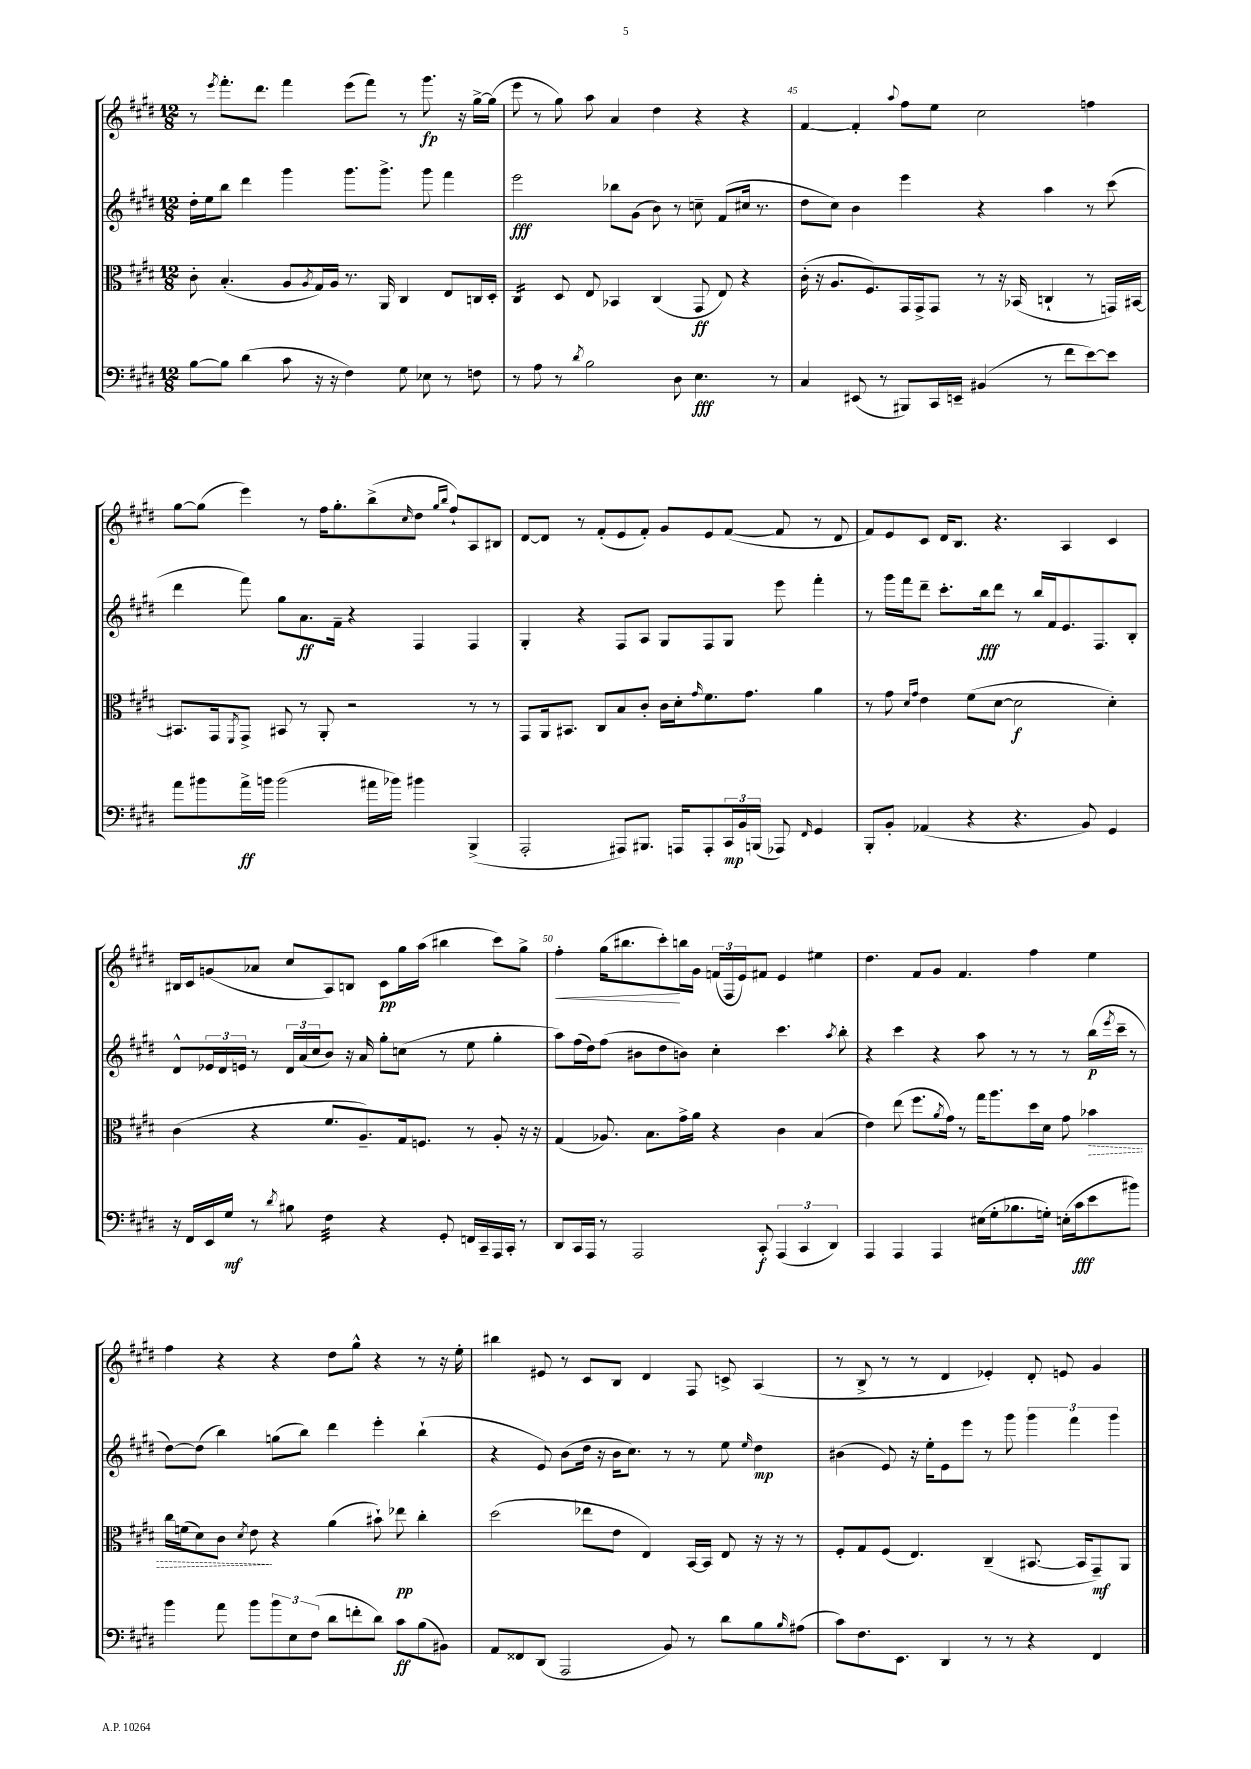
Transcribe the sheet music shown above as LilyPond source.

<<
\new StaffGroup <<
\new Staff = "s0" {
    \clef treble \key e \major \numericTimeSignature \time 12/8
    r8 \acciaccatura { e'''8 } fis'''8.-. dis'''8. fis'''4 e'''8( fis'''8) r8 gis'''8.\fp r16 gis''16~-> gis''16( |
    e'''8 r8 gis''8) a''8 a'4 dis''4 r4 r4 |
    fis'4~ fis'4-. \appoggiatura { a''8 } fis''8 e''8 cis''2 f''4 |
    gis''8~ gis''8( e'''4) r8 fis''16 gis''8.-. b''8->( \grace { cis''16 } dis''8 \grace { gis''16 b''16 } fis''8-!) a8 bis8 |
    dis'8~ dis'8 r8 fis'8-.( e'8 fis'8-.) gis'8 e'8 fis'8~( fis'8 r8 dis'8 |
    fis'8) e'8 cis'8 dis'16 b8. r4. a4 cis'4 |
    bis16 cis'16 g'8( aes'8 cis''8 a8) b8 cis'8\pp gis''16 a''16( bis''4 cis'''8) gis''8-> |
    fis''4-.\< gis''16( bis''8. cis'''8-.\!) b''16 gis'16 \tuplet 3/2 { f'16( fis16 e'16) } fis'8 e'4 eis''4 |
    dis''4. fis'8 gis'8 fis'4. fis''4 e''4 |
    fis''4 r4 r4 dis''8 gis''8-^ r4 r8 r16 e''16-. |
    bis''4 eis'8 r8 cis'8 b8 dis'4 fis8 c'8-> a4( |
    r8 b8-> r8 r8 dis'4 ees'4-.) dis'8-. e'8 gis'4 \bar "|." |
}
\new Staff = "s1" {
    \clef treble \key e \major \numericTimeSignature \time 12/8
    dis''16-. e''16 b''8 dis'''4 gis'''4 gis'''8. gis'''8.-> gis'''8 fis'''4 |
    e'''2\fff bes''8 gis'8( b'8) r8 c''8-- fis'8( cis''16 r8. |
    dis''8 cis''8) b'4 e'''4 r4 a''4 r8 cis'''8( |
    dis'''4 fis'''8) gis''8 a'8.\ff fis'16-- r4 fis4 fis4 |
    gis4-. r4 fis8 a8 gis8 fis8 gis8 e'''8 fis'''4-. |
    r8 gis'''16 fis'''16 dis'''8-- cis'''8.-. b''16\fff dis'''8 r8 b''16 fis'16 e'8. fis8. b8-. |
    dis'8-^ \tuplet 3/2 { ees'16 dis'16 e'16 } r8 \tuplet 3/2 { dis'16 a'16( cis''16 } b'8) r16 a'16 gis''8-. c''8( r8 e''8 gis''4-. |
    a''8) fis''16( dis''16) fis''8( bis'8 dis''8 b'8) cis''4-. cis'''4. \acciaccatura { a''8 } b''8-. |
    r4 cis'''4 r4 a''8 r8 r8 r8 b''16\p( \acciaccatura { e'''8 } cis'''16-- r8 |
    dis''8~) dis''8( b''4) g''8( b''8) dis'''4 e'''4-. b''4-!( |
    r4 e'8) b'8( dis''16 r16 b'16 cis''8.) r8 r8 e''8 \grace { e''16 } dis''4\mp |
    bis'4( e'8) r16 e''16-. e'8 e'''8 r8 gis'''8 \tuplet 3/2 { gis'''4 fis'''4 gis'''4 } \bar "|." |
}
\new Staff = "s2" {
    \clef alto \key e \major \numericTimeSignature \time 12/8
    cis'8-. b4.-.( a8 \acciaccatura { a8 } gis16) a16 r8. a,16 cis4 e8 c16 dis16-. |
    cis4:16 dis8 e8 bes,4 cis4( gis,8\ff e8) r4 |
    cis'16-.( r16 a8. fis8.) gis,16 gis,16-> gis,8 r8 r16 bes,16( c4-! r8 g,16) bis,16~ |
    bis,8. gis,16 \acciaccatura { fis,8 } gis,8-> bis,8 r8 a,8-. r2 r8 r8 |
    gis,8 a,16 bis,8. cis8 b8 cis'8-. cis'16 dis'16-. \grace { gis'16 } fis'8. gis'8. a'4 |
    r8 gis'8 \grace { dis'16 gis'16 } e'4 fis'8( dis'8~ dis'2\f dis'4-.) |
    cis'4( r4 fis'8. a8.--) gis16 f8. r8 a8-. r16 r16 |
    gis4( aes8.) b8. gis'16-> a'16 r4 cis'4 b4( |
    e'4) e''8( fis''8. \acciaccatura { a'8 } gis'16) r8 gis''16 a''8. dis''16 dis'16 gis'8 \once \override Hairpin.style = #'dashed-line bes'4\> |
    cis''16 f'16( dis'8) cis'8 \acciaccatura { dis'8 } e'8\! r4 a'4( bis'8-!) ees''8\pp cis''4-. |
    dis''2( ees''8 e'8 e4) b,16~ b,16 e8 r16 r16 r8 |
    fis8-. gis8 fis8( e4.) cis4--( bis,8.~ bis,16 gis,8--\mf) a,8 \bar "|." |
}
\new Staff = "s3" {
    \clef bass \key e \major \numericTimeSignature \time 12/8
    b8~ b8 dis'4( cis'8 r16 r16 fis4) gis8 ees8 r8 f8 |
    r8 a8 r8 \acciaccatura { dis'8 } b2 dis8 e4.\fff r8 |
    cis4 eis,8( r8 bis,,8) cis,16 e,16-- bis,4( r8 fis'8 e'8~) e'8 |
    a'8 bis'8 a'16->\ff b'16 b'2( ais'16 bes'16) bis'4 b,,4->( |
    a,,2-. ais,,8) bis,,8. a,,16 a,,8-. \tuplet 3/2 { cis,16\mp b,16 b,,16( } aes,,8) \grace { fis,16 } gis,4 |
    b,,8-. b,8-. aes,4( r4 r4. b,8) gis,4 |
    r16 fis,16 e,16 gis16\mf r8 \acciaccatura { dis'8 } bis8 fis4:32 r4 gis,8-. f,16 cis,16-- a,,16 cis,16-. r8 |
    dis,8 cis,16 a,,16 r8 a,,2 cis,8-.\f \tuplet 3/2 { a,,4( cis,4 dis,4) } |
    a,,4 a,,4 a,,4 eis16( gis16-. bes8. g16-.) e16-.( cis'16\fff e'8 bis'8) |
    b'4 a'8 b'8 \tuplet 3/2 { b'8 e8 fis8( } dis'8 f'8-. dis'8) cis'8\ff b8( bis,8) |
    a,8 fisis,8 dis,8( a,,2 b,8) r8 dis'8 b8 \grace { b16 } ais8( |
    cis'8) fis8. e,8. dis,4 r8 r8 r4 fis,4 \bar "|." |
}
>>
>>
\layout { \context { \Score currentBarNumber = #43 \override BarNumber.break-visibility = ##(#f #t #t) barNumberVisibility = #(every-nth-bar-number-visible 5) } }
